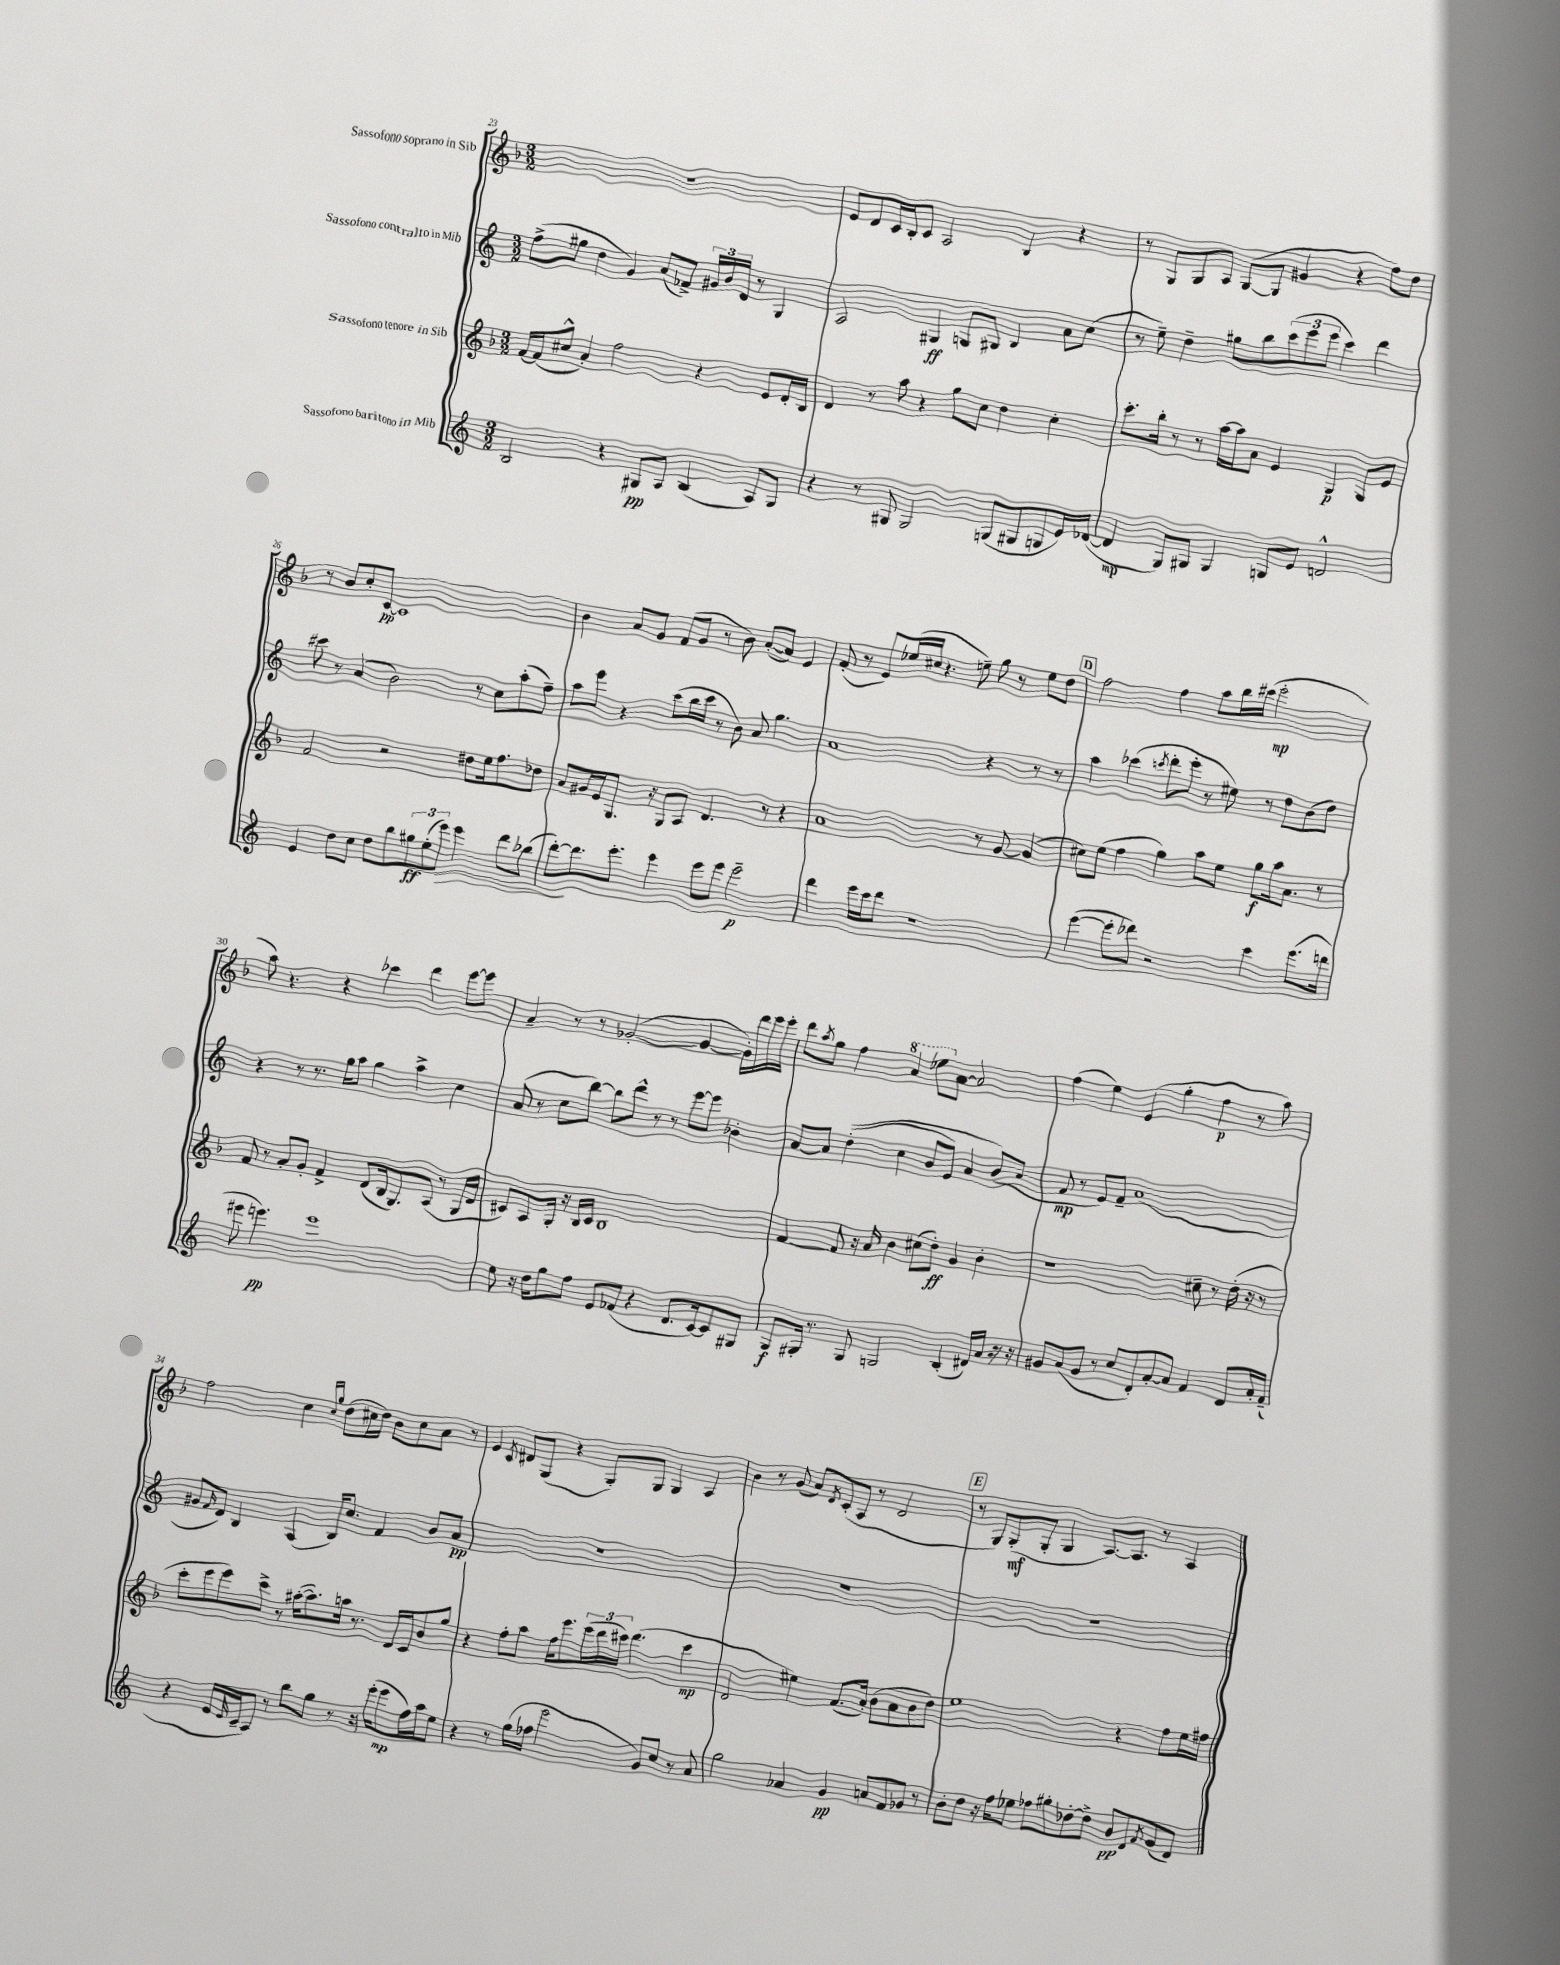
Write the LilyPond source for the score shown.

<<
\new StaffGroup <<
\new Staff = "s0" \with { instrumentName = "Sassofono soprano in Sib" } {
    \clef treble \key f \major \numericTimeSignature \time 3/2
    R1. |
    e'8 d'8 c'16 bes16-. c'8 a2 bes4 r4 |
    r8 g8 g8 a8 g8~( g8 gis'4 r4 f''8) d''8 |
    r8 bes'8 c''8-. c'8~\pp c'1 |
    bes'4 a'8 g'8 f'8( g'8 r8 bes'8) a'8~-.( a'8) e'4 |
    f'8-.( r8 e'8) ees''16( cis''16 r4. e''8--) g''8 r8 e''8 d''8 |
    \mark \markup { \box "D" } f''2 f''4 a''8 bes''16 cis'''16( e'''2-.\mp |
    a''8) r4. r4 ces'''4 d'''4 e'''8~ e'''8 |
    a'4-- r8 r8 ges'2~-.( ges'4~ ges'16-.) d'''16 e'''16 e'''16-. |
    d'''8 \acciaccatura { a''8 } g''8 f''4 \ottava #1 a''4 ees'''8 \ottava #0 a'8~ a'2 |
    f''4( e''4) e'4( g''4-. f''4\p r8 a''8) |
    f''2 c''4 \grace { c''16 g''16 } d''8( cis''16 d''16) bes'8 cis''8 a'8 r8 |
    e'4 \acciaccatura { c'8 } dis'8 g8( r4 g8-.) g8 g4 a4 |
    bes'4 r8 g'8( a'8) \acciaccatura { d'8 } c'8-.( a8 r8 d'2 |
    \mark \markup { \box "E" } r8 g8) g8-.\mf( g8-. g4 a8.~) a8. r8 a4 \bar "|." |
}
\new Staff = "s1" \with { instrumentName = "Sassofono contralto in Mib" } {
    \clef treble \key c \major \numericTimeSignature \time 3/2
    f''8->( gis''8 d''4 g'4) a'8( fes'8->) \tuplet 3/2 { gis'16 b'16 d'16 } r8 g4 |
    a2 gis4\ff g8 gis8 b4 a'8 c''8( |
    r8 e''8--) d''4-- gis''8 b''8 \tuplet 3/2 { c'''8( e'''8 e'''8 } c'''4) d'''4 |
    cis'''8 r8 a'4( b'2) r8 c''8 a''8-.( f''8--) |
    a''8 e'''8 r4 c'''8( b''16 c'''16 r8 b'8) a'8 g''4. |
    a'1 r4 r8 r8 |
    \mark \markup { \box "D" } a''4 ces'''4( \acciaccatura { c'''8 } d'''8-. e'''8-. r8 eis''8) r8 d''8 b'8( d''8) |
    r4 r8 r8. g''16 a''8 g''4 a''4-> c''4 |
    a'8( r8 c''8 b''8~) b''8 d'''8-^ r8 r8 e'''8~ e'''8 bes'4-. |
    a'8~ a'8 d''4-.(\( c''4 b'8 e'8) a'4 b'8(\) a'8 |
    f'8\mp r8 e'8) f'8-- a'1( |
    gis'8 \grace { f'16 } d'8) b4 a4( b16) c''8. f'4 b'8 a'8\pp |
    R1. |
    R1. |
    \mark \markup { \box "E" } R1. \bar "|." |
}
\new Staff = "s2" \with { instrumentName = "Sassofono tenore in Sib" } {
    \clef treble \key f \major \numericTimeSignature \time 3/2
    f'16~ f'16( cis''8-^ a'4-.) f''2 r4 e'8 d'16-. bes16 |
    d'4 r8 a''8 r4 g''8 c''8 d''4 c''4-. |
    c'''8.-. bes''16-. r8 r8 a''16~ a''16 a'8 e'4 g4\p g8 e'8 |
    f'2 r2 dis''8 e''16 f''8. des''8 |
    a'8 gis'16 e'16 g8. r16 g8 a8 d'4. r8 r4 |
    a'1 r8 g'8~ g'4( |
    \mark \markup { \box "D" } cis''8) e''8( f''4 g''4) a''8 e''8 g''8\f a''16 a'8. r8 |
    f'8 r8 a'8-. g'8-. f'4-> d'8( bes16 g8.) a8( r8 g16 d'16 |
    cis'8) a8 g16-. r16 bes16 cis'16 bes1 |
    f'4~ f'8 r16 a'16 bes'4 cis''8( d''8-.\ff) g'4 bes'4-. |
    r1 cis''8-- r8 d''16-.( r16 r8 |
    c'''8-. e'''8 e'''8) c'''8-> r8 ais''16~-.( ais''8.) a''16 r8. d'16 c'16 bes'8 g''8 |
    r4 f''8-. a''8 f''16 e'''8. \tuplet 3/2 { e'''16( d'''16 cis'''16) } d'''4.( cis'''4\mp |
    d'2 eis''4) f'8.( a'16-.) bes'8( a'8 bes'8 d''8) |
    \mark \markup { \box "E" } e''1 r4 f''8 e''16 fis''16 \bar "|." |
}
\new Staff = "s3" \with { instrumentName = "Sassofono baritono in Mib" } {
    \clef treble \key c \major \numericTimeSignature \time 3/2
    b2 r4 gis8\pp a8 b4( a8) gis8 |
    r4 r8 gis8 gis2 g8( gis8 g8 e'16) des'16~( |
    des'4\mp g8) gis8 gis4 g8 e'8 d'2-^ |
    e'4 d''8 c''8 d''8 b''8 \tuplet 3/2 { gis''8\ff e''8-.( e'''8\>) } e'''4 d'''8 bes''8( |
    d'''8~-.\!) d'''8. e'''8.-. e'''4 e'''8 e'''8 e'''2--\p |
    d'''4 e'''16 c'''16 d'''8 r1 |
    \mark \markup { \box "D" } e'''4~( e'''8-. des'''8) r2 c'''4 e'''8.( d'''16 |
    eis'''8 e'''4.\pp) e'''1 |
    e''8 r16 d''16 g''8 f''8 e'8 fes'8( r4 d'8. c'16~) c'8 gis8 |
    g8\f gis16-. r8. gis8 g2 b4-.( dis'16) a'16 r16 r16 |
    gis'8 a'8( gis'8 r8 c''8 d'8-.) a'8~-. a'8 f'4 d'8 a'16-. f'16--( |
    r4 e'16 \grace { e'16 } c'16-- a8) r8 b''8 g''8 r8 r16 e'''16-.( e'''8\mp f''16) a''16 e''8 |
    r4 r8 g''16( fes''16 e'''2 g'8) c''8 r8 a'8 |
    g''2 aes'4 g'4\pp a'8 f'8 ges'8 r8 |
    \mark \markup { \box "E" } b'8-. d''8 r16 f''16 ees''8 fes''8 gis''8-. des''8~-. des''8-> b'8\pp d'8 \acciaccatura { f'8 } g'8( d'8) \bar "|." |
}
>>
>>
\layout { \context { \Score currentBarNumber = #23 } }
